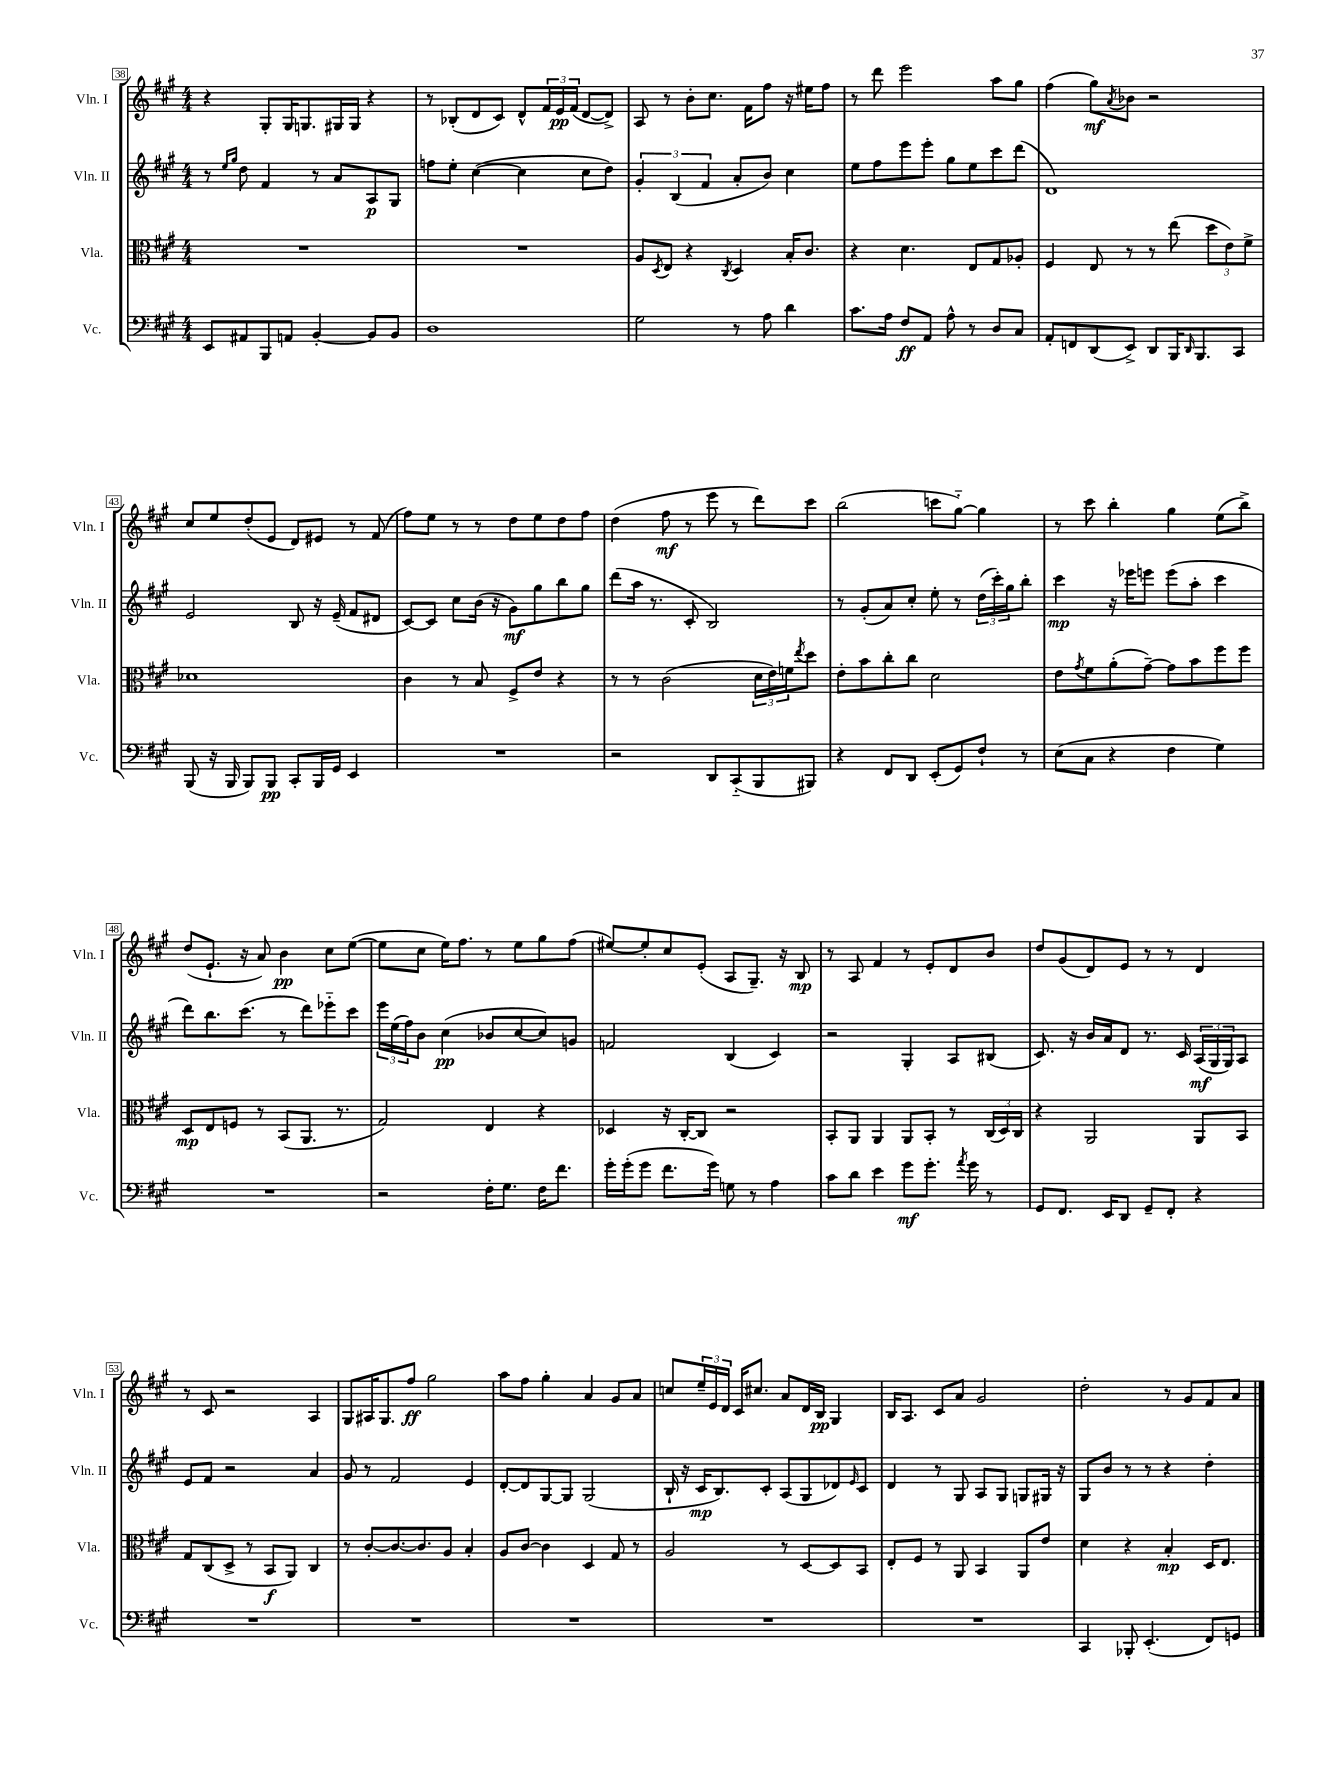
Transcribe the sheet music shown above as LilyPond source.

<<
\new StaffGroup <<
\new Staff = "s0" \with { instrumentName = "Vln. I" shortInstrumentName = "Vln. I" } {
    \clef treble \key a \major \numericTimeSignature \time 4/4
    r4 gis8-. gis16 g8. gis16 gis16 r4 |
    r8 bes8-.( d'8 cis'8) d'8-^ \tuplet 3/2 { fis'16 e'16\pp fis'16( } d'8~ d'8->) |
    a8 r8 b'8-. cis''8. fis'16 fis''8 r16 eis''16 fis''8 |
    r8 d'''8 e'''2 a''8 gis''8 |
    fis''4( gis''8\mf) \acciaccatura { a'8 } bes'8 r2 |
    cis''8 e''8 d''8-.( e'8 d'8) eis'8 r8 fis'8( |
    fis''8) e''8 r8 r8 d''8 e''8 d''8 fis''8 |
    d''4( fis''8\mf r8 e'''8 r8 d'''8) cis'''8 |
    b''2( c'''8 gis''8~-_) gis''4 |
    r8 cis'''8 b''4-. gis''4 e''8( b''8->) |
    d''8( e'8.-! r16 a'8) b'4\pp cis''8 e''8~( |
    e''8 cis''8 e''16) fis''8. r8 e''8 gis''8 fis''8( |
    eis''8~) eis''8-. cis''8 e'8-.( a8 gis8.--) r16 b8\mp |
    r8 a8 fis'4 r8 e'8-. d'8 b'8 |
    d''8 gis'8( d'8) e'8 r8 r8 d'4 |
    r8 cis'8 r2 a4 |
    gis8 ais16 gis8. fis''8\ff gis''2 |
    a''8 fis''8 gis''4-. a'4 gis'8 a'8 |
    c''8 \tuplet 3/2 { e''16-- e'16 d'16 } cis'16 cis''8. a'8 d'16 b16\pp gis4 |
    b16 a8. cis'8 a'8 gis'2 |
    d''2-. r8 gis'8 fis'8 a'8 \bar "|." |
}
\new Staff = "s1" \with { instrumentName = "Vln. II" shortInstrumentName = "Vln. II" } {
    \clef treble \key a \major \numericTimeSignature \time 4/4
    r8 \grace { e''16 gis''16 } d''8 fis'4 r8 a'8 a8\p gis8 |
    f''8 e''8-. cis''4~( cis''4 cis''8 d''8) |
    \tuplet 3/2 { gis'4-. b4( fis'4 } a'8-. b'8) cis''4 |
    e''8 fis''8 e'''8 e'''8-. gis''8 e''8 cis'''8 d'''8( |
    d'1) |
    e'2 b8 r16 e'16--( fis'8 dis'8 |
    cis'8~) cis'8 cis''8 b'16( r16 gis'8\mf) gis''8 b''8 gis''8 |
    d'''8( a''16 r8. cis'8-. b2) |
    r8 gis'8-.( a'8) cis''8-. e''8-. r8 \tuplet 3/2 { d''16( cis'''16-.) gis''16 } b''8-. |
    cis'''4\mp r16 ees'''16 e'''8 e'''8( a''8-. cis'''4 |
    d'''8) b''8. cis'''8.( r8 d'''8) ees'''8-_ cis'''8 |
    \tuplet 3/2 { e'''16 e''16( fis''16) } b'8 cis''4\pp( bes'8 cis''8~ cis''8) g'8 |
    f'2 b4( cis'4) |
    r2 gis4-. a8 bis8( |
    cis'8.) r16 b'16 a'16 d'8 r8. cis'16 \tuplet 3/2 { a16\mf( gis16 gis16) } a8 |
    e'8 fis'8 r2 a'4 |
    gis'8 r8 fis'2 e'4 |
    d'8~-. d'8 gis8~ gis8 gis2( |
    b16-! r16 cis'16\mp b8.) cis'8-. a8( gis8 des'8) \grace { e'16 } cis'8 |
    d'4 r8 gis8 a8 gis8 g8 gis16 r16 |
    gis8 b'8 r8 r8 r4 d''4-. \bar "|." |
}
\new Staff = "s2" \with { instrumentName = "Vla." shortInstrumentName = "Vla." } {
    \clef alto \key a \major \numericTimeSignature \time 4/4
    R1 |
    R1 |
    a8 \acciaccatura { d8 } e8 r4 \acciaccatura { cis8 } d4 b16-. cis'8. |
    r4 d'4. e8 gis8 aes8-. |
    fis4 e8 r8 r8 e''8( \tuplet 3/2 { d''8 e'8) fis'8-> } |
    des'1 |
    cis'4 r8 b8 fis8-> e'8 r4 |
    r8 r8 cis'2( \tuplet 3/2 { d'16 e'16) f'16 } \acciaccatura { e''8 } d''8 |
    e'8-. b'8 cis''8-. cis''8 d'2 |
    e'8 \acciaccatura { gis'8 } fis'8 a'8-.( gis'8~--) gis'8 b'8 fis''8 fis''8 |
    d8\mp e8 f8 r8 b,8( a,8. r8. |
    gis2) e4 r4 |
    des4 r16 cis16~-. cis8 r2 |
    b,8-. a,8 a,4 a,8 b,8-. r8 \tuplet 3/2 { cis16( d16) cis16 } |
    r4 a,2 a,8 b,8 |
    gis8 cis8( d8-> r8 b,8\f a,8) cis4 |
    r8 cis'8~-. cis'8.~ cis'8. a8 b4-. |
    a8 cis'8~ cis'4 d4 gis8 r8 |
    a2 r8 d8~ d8 b,8 |
    e8-. fis8 r8 a,8 b,4 a,8 e'8 |
    d'4 r4 b4-.\mp d16 e8. \bar "|." |
}
\new Staff = "s3" \with { instrumentName = "Vc." shortInstrumentName = "Vc." } {
    \clef bass \key a \major \numericTimeSignature \time 4/4
    e,8 ais,8 b,,8 a,8 b,4~-. b,8 b,8 |
    d1 |
    gis2 r8 a8 d'4 |
    cis'8. a16 fis8\ff a,8 a8-^ r8 d8 cis8 |
    a,8-. f,8 d,8( e,8->) d,8 b,,16 \grace { d,16 } b,,8. cis,8 |
    b,,8( r16 b,,16 b,,8) b,,8\pp cis,8-. b,,16 gis,16 e,4 |
    R1 |
    r2 d,8 cis,8-_( b,,8 bis,,8) |
    r4 fis,8 d,8 e,8-.( gis,8) fis8-! r8 |
    e8( cis8 r4 fis4 gis4) |
    R1 |
    r2 fis16-. gis8. fis16 fis'8. |
    gis'16-. gis'16-.( gis'8 fis'8. gis'16) g8 r8 a4 |
    cis'8 d'8 e'4 gis'8\mf gis'8.-. \acciaccatura { a'8 } gis'16 r8 |
    gis,8 fis,8. e,16 d,8 gis,8-- fis,8-. r4 |
    R1 |
    R1 |
    R1 |
    R1 |
    R1 |
    cis,4 bes,,8-. e,4.-.( fis,8) g,8 \bar "|." |
}
>>
>>
\layout { \context { \Score currentBarNumber = #38 \override BarNumber.stencil = #(make-stencil-boxer 0.1 0.3 ly:text-interface::print) } }
